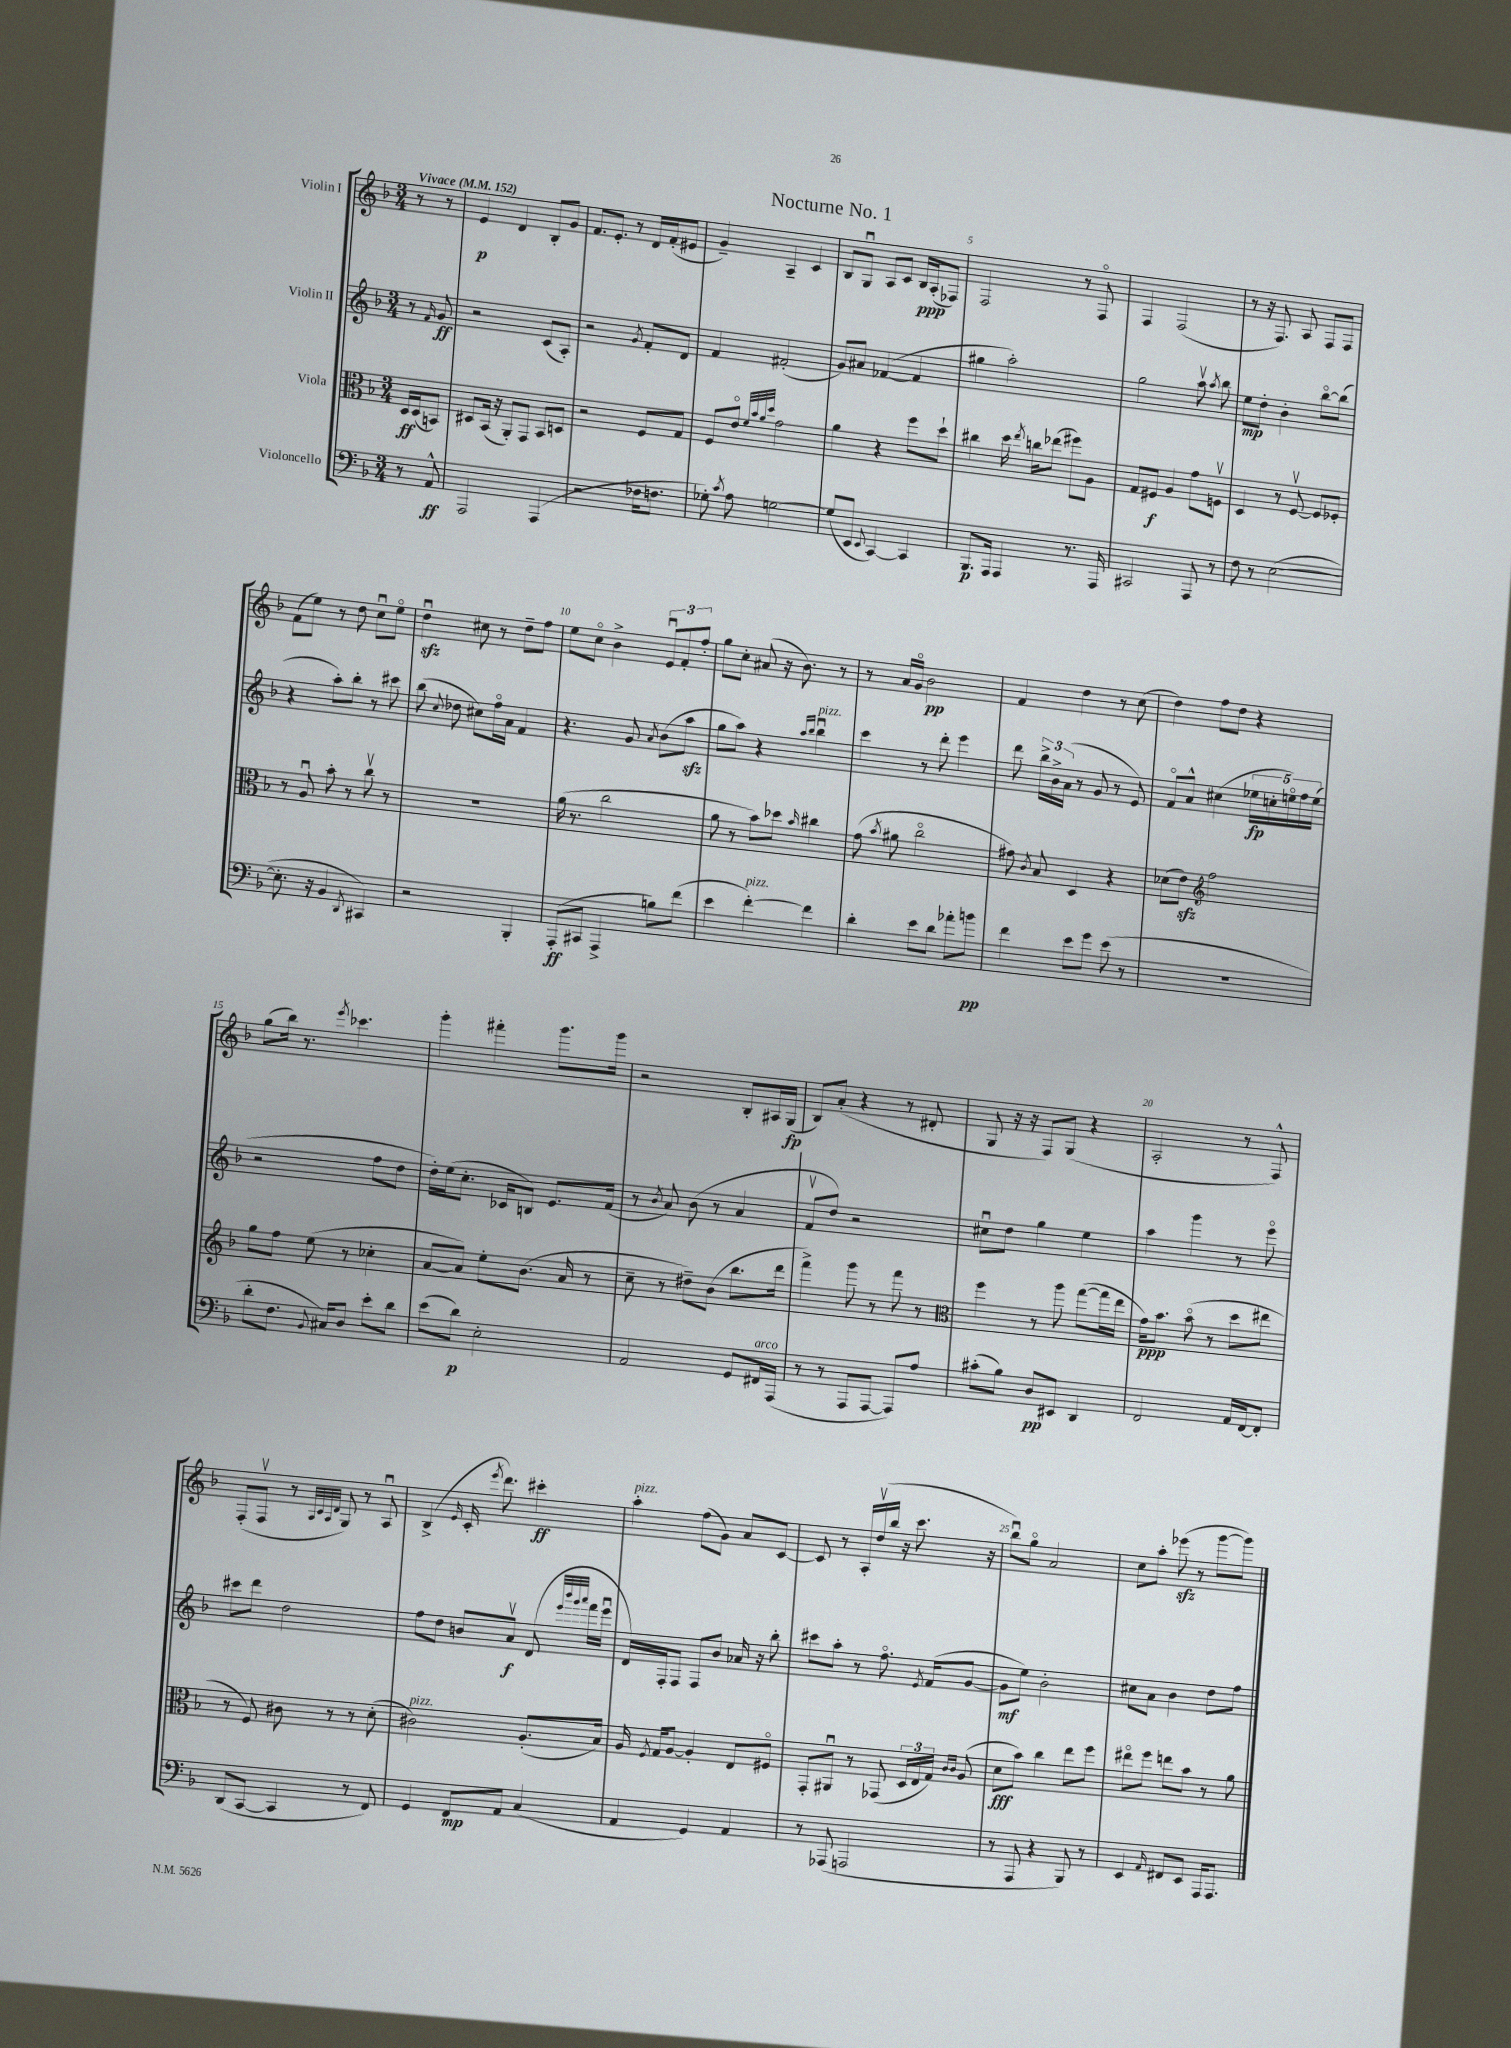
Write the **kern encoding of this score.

**kern	**dynam	**kern	**dynam	**kern	**dynam	**kern	**dynam
*part4	*part4	*part3	*part3	*part2	*part2	*part1	*part1
*staff4	*staff4	*staff3	*staff3	*staff2	*staff2	*staff1	*staff1
*I"Violoncello	*	*I"Viola	*	*I"Violin II	*	*I"Violin I	*
*clefF4	*	*clefC3	*	*clefG2	*	*clefG2	*
*k[b-]	*	*k[b-]	*	*k[b-]	*	*k[b-]	*
*M3/4	*	*M3/4	*	*M3/4	*	*M3/4	*
*MM152	*	*MM152	*	*MM152	*	*MM152	*
=	=	=	=	=	=	=	=
!	!	!	!	!	!	!LO:TX:a:B:t=Vivace	!
8r	.	16D/LL	ff	8r	.	8r	.
.	.	(16D/J	.	.	.	.	.
.	.	.	.	16qqf/	.	.	.
8AA^^/	ff	8BBn/J)	.	8g/	ff	8r	.
=1	=1	=1	=1	=1	=1	=1	=1
2AAA/	.	8D#X/L	.	2r	.	4e/	p
.	.	(16BB-/Jk	.	.	.	.	.
.	.	16r	.	.	.	.	.
.	.	8AA'/L)	.	.	.	4d/	.
.	.	8GG/J	.	.	.	.	.
(4AAA/	.	8BB-/L	.	(8c/L	.	8B-'/L	.
.	.	8Dn/J	.	8A'/J)	.	8g/J	.
=2	=2	=2	=2	=2	=2	=2	=2
2r	.	2r	.	2r	.	8.f/L	.
.	.	.	.	.	.	8.e'/J	.
.	.	.	.	.	.	8r	.
.	.	.	.	8qg/	.	.	.
16F-X\KL	.	8F/L	.	8f'/L	.	16d/LL	.
8.Fn\J	.	.	.	.	.	(16f'/J	.
.	.	8G/J	.	8d/J	.	8e#X/J	.
=3	=3	=3	=3	=3	=3	=3	=3
8G-X'\)	.	8F/L	.	4f/	.	4g~/)	.
8qc/	.	.	.	.	.	.	.
8A\	.	8e/J	.	.	.	.	.
.	.	32qqf/LLL	.	.	.	.	.
.	.	32qqb-/	.	.	.	.	.
.	.	32qqa/	.	.	.	.	.
.	.	32qqdd/JJJ	.	.	.	.	.
[2Gn\	.	2g\	.	(2f#X'/	.	4A~/	.
.	.	.	.	.	.	4c/	.
=4	=4	=4	=4	=4	=4	=4	=4
(8G/L]	.	4a\	.	8g/L)	.	8B-/L	.
8EE/J	.	.	.	8a#X/J	.	8Gu/J	.
8qqEE/	.	.	.	.	.	.	.
[4CC/)	.	4r	.	([4f-X/	.	8A/L	.
.	.	.	.	.	.	8c/J	.
4CC/]	.	8ff\L	.	4f-/]	.	16B-/LL	ppp
.	.	.	.	.	.	(16A'/J	.
.	.	8dd`\J	.	.	.	8F-X/J)	.
=5	=5	=5	=5	=5	=5	=5	=5
8.BBB-/L	p	4cc#X\	.	4gg#X\	.	2F/	.
16AAA/Jk	.	.	.	.	.	.	.
4AAA/	.	16dd\	.	2aa'\)	.	.	.
.	.	8qee/	.	.	.	.	.
.	.	16ccn\KL	.	.	.	.	.
.	.	(8ee-X\J	.	.	.	.	.
8.r	.	8ff#X\L)	.	.	.	8r	.
.	.	8A\J	.	.	.	8F/	.
16AAA/	.	.	.	.	.	.	.
=6	=6	=6	=6	=6	=6	=6	=6
2CC#X/	.	8G/L	.	2gg\	.	4F/	.
.	.	8F#X/J	f	.	.	.	.
.	.	4A/	.	.	.	(2F/	.
8AAA/	.	8g\L	.	8aav\	.	.	.
.	.	.	.	8qaa/	.	.	.
8r	.	8Fnv\J	.	8bb-\	.	.	.
=7	=7	=7	=7	=7	=7	=7	=7
8F\	.	4D/	.	8ee\L	mp	8r	.
8r	.	.	.	8dd'\J	.	16r	.
.	.	.	.	.	.	8.F/)	.
([2E\	.	8r	.	4b-'\	.	.	.
.	.	[8Fv/	.	.	.	8A/	.
.	.	8F/L]	.	[8bb-\L	.	8F/L	.
.	.	8F-X'/J	.	(8bb-\J]	.	8F/J	.
!!LO:LB:g=z
=8	=8	=8	=8	=8	=8	=8	=8
8.E'\]	.	8r	.	4r	.	(8f\L	.
.	.	8Au/	.	.	.	8ee\J)	.
16r	.	.	.	.	.	.	.
4BB-/	.	8b-'\	.	8aa'\L)	.	8r	.
.	.	8r	.	8bb-'\J	.	8dd\	.
8qDD/	.	.	.	.	.	.	.
4CC#X/)	.	8ccv\	.	8r	.	8ccu\L	.
.	.	8r	.	8ccc#X\	.	8ee\J	.
=9	=9	=9	=9	=9	=9	=9	=9
2r	.	2.r	.	(8bb-\	.	4ddzzu\	.
.	.	.	.	8qqcc/	.	.	.
.	.	.	.	8dd-X\	.	.	.
.	.	.	.	8cc#X\L)	.	8cc#X\	.
.	.	.	.	16ff\L	.	8r	.
.	.	.	.	16a\JJ	.	.	.
4BBB-'/	.	.	.	4f/	.	8dd~\L	.
.	.	.	.	.	.	8ff\J	.
=10	=10	=10	=10	=10	=10	=10	=10
(8AAA'/L	ff	(16a\	.	4.r	.	8ee\L	.
.	.	8.r	.	.	.	.	.
8CC#X/J	.	.	.	.	.	8cc\J	.
4AAA^/	.	2cc\	.	.	.	4b-^\	.
.	.	.	.	8g/	.	.	.
.	.	.	.	8qa/	.	.	.
8Bn\L)	.	.	.	(8b-\L	.	12eu/L	.
.	.	.	.	.	.	12f'/	.
(8f\J	.	.	.	8aazz\J	.	.	.
.	.	.	.	.	.	12ff'/J	.
=11	=11	=11	=11	=11	=11	=11	=11
4e\	.	8a\	.	8gg\L	.	8gg\L	.
.	.	8r	.	8aa\J)	.	8cc'\J	.
!LO:TX:a:i:t=pizz.	!	!	!	!	!	!	!
[4f'\)	.	8b-\L)	.	4r	.	(8a#X/	.
.	.	8dd-X\J	.	.	.	16r	.
.	.	.	.	.	.	8.b-\)	.
.	.	.	.	16qqaa/LL	.	.	.
.	.	16qqb-/	.	16qqbb-/JJ	.	.	.
!	!	!	!	!LO:TX:a:i:t=pizz.	!	!	!
4f\]	.	4cc#X\	.	4bb-u\	.	.	.
.	.	.	.	.	.	8r	.
=12	=12	=12	=12	=12	=12	=12	=12
4d'\	.	(8g\	.	4ccc\	.	8r	.
.	.	8qb-/	.	.	.	.	.
.	.	8a#X\	.	.	.	16a/LL	.
.	.	.	.	.	.	16g/JJ	.
8e\L	.	2cc\	.	8r	.	2b-\	pp
8d\J	.	.	.	8ddd'\	.	.	.
8a-X'\L	.	.	.	4eee\	.	.	.
8bn\J	pp	.	.	.	.	.	.
=13	=13	=13	=13	=13	=13	=13	=13
4f\	.	8g#X\)	.	8ddd\	.	4f/	.
.	.	8qc/	.	.	.	.	.
.	.	8B-/	.	24bb-^\LL	.	.	.
.	.	.	.	24b-^\	.	.	.
.	.	.	.	(24a\JJ	.	.	.
8e\L	.	4D/	.	8r	.	4dd\	.
8g\J	.	.	.	8g/	.	.	.
(8e\	.	4r	.	8r	.	8r	.
8r	.	.	.	8e/)	.	(8cc\	.
=14	=14	=14	=14	=14	=14	=14	=14
2.r	.	(8d-X\L	.	8f/L	.	4dd\)	.
.	.	8ezz\J)	.	8a^^/J	.	.	.
*	*	*clefG2	*	*	*	*	*
.	.	2ff\	.	(4cc#X\	.	8ff\L	.
.	.	.	.	.	.	8dd\J	.
.	.	.	.	20ee-X\LL	fp	4r	.
.	.	.	.	20ccn'\	.	.	.
.	.	.	.	20een\)	.	.	.
.	.	.	.	20ff\	.	.	.
.	.	.	.	(20ee\JJ	.	.	.
!!LO:LB:g=z
=15	=15	=15	=15	=15	=15	=15	=15
8d'\L	.	8gg\L	.	2r	.	(8gg\L	.
8.F\J	.	8ff\J	.	.	.	16bb-\Jk)	.
.	.	.	.	.	.	8.r	.
.	.	(8ee\	.	.	.	.	.
8qqBB-/	.	.	.	.	.	.	.
16C#X/KL)	.	.	.	.	.	.	.
.	.	.	.	.	.	8qeee/	.
8D/J	.	8r	.	.	.	4.ccc-X\	.
8e'\L	.	4cc-X'\	.	8ff\L	.	.	.
8d\J	.	.	.	8dd\J	.	.	.
=16	=16	=16	=16	=16	=16	=16	=16
(8e\L	.	[8a/L	.	16dd'\LL)	.	4ggg'\	.
.	.	.	.	(16ee\J	.	.	.
8d\J)	p	8a/J])	.	8.cc'\J	.	.	.
2E'\	.	8ee'\L	.	.	.	4fff#X'\	.
.	.	.	.	16c-X/KL	.	.	.
.	.	(8.b-\J	.	8Bn/J)	.	.	.
.	.	.	.	8.e/L	.	8.ggg\L	.
.	.	16a/	.	.	.	.	.
.	.	8r	.	.	.	.	.
.	.	.	.	(16f/Jk	.	16ggg\Jk	.
=17	=17	=17	=17	=17	=17	=17	=17
2AA/	.	8cc~\	.	8r	.	2r	.
.	.	.	.	8qb-/	.	.	.
.	.	8r	.	8a/)	.	.	.
.	.	8dd#X~\L)	.	(8b-\	.	.	.
.	.	(8b-\J	.	8r	.	.	.
8GG/L	.	8.bb-\L	.	4a/	.	8B-'/L	.
!LO:TX:a:i:t=arco	!	!	!	!	!	!	!
16FF#X/L	.	.	.	.	.	16A#X/L	.
(16AAA/JJ	.	16ddd\Jk	.	.	.	(16G/JJ	fp
=18	=18	=18	=18	=18	=18	=18	=18
8r	.	4fff^\)	.	8fv/L	.	8B-/L)	.
8r	.	.	.	8dd/J)	.	(8a'/J	.
8AAA/L	.	8ggg\	.	2r	.	4r	.
[8AAA/J	.	8r	.	.	.	.	.
8AAA/L])	.	8fff\	.	.	.	8r	.
8A/J	.	8r	.	.	.	8d#X'/	.
=19	=19	=19	=19	=19	=19	=19	=19
*	*	*clefC3	*	*	*	*	*
(8c#X'\L	.	4ff\	.	8cc#Xu\L	.	8G/	.
8B-\J)	.	.	.	8dd\J	.	16r	.
.	.	.	.	.	.	16r	.
8D/L	pp	8r	.	4gg\	.	8F/L)	.
8EE#X/J	.	8aa\	.	.	.	(8G/J	.
4DD/	.	([8gg\L	.	4ee\	.	4r	.
.	.	16gg\L]	.	.	.	.	.
.	.	16ee\JJ	.	.	.	.	.
=20	=20	=20	=20	=20	=20	=20	=20
2FF/	.	16g\KL)	ppp	4aa\	.	2A'/	.
.	.	8.b-\J	.	.	.	.	.
.	.	(8b-\	.	4ggg\	.	.	.
.	.	8r	.	.	.	.	.
16AA/LL	.	8dd\L	.	8r	.	8r	.
[16FF/J	.	.	.	.	.	.	.
8FF'/J]	.	8ee#X\J	.	8eee\	.	8F^^/)	.
!!LO:LB:g=z
=21	=21	=21	=21	=21	=21	=21	=21
(8DD/L	.	8r	.	8ccc#X\L	.	(8F'/L	.
[8CC/J	.	8F/)	.	8ddd\J	.	8Fv/J	.
4CC/]	.	8c#X\	.	2dd\	.	8r	.
.	.	.	.	.	.	32qqA/LLL	.
.	.	.	.	.	.	32qqc/	.
.	.	.	.	.	.	32qqA/	.
.	.	.	.	.	.	32qqd/JJJ	.
.	.	8r	.	.	.	8G/)	.
8r	.	8r	.	.	.	8r	.
8FF/)	.	(8d'\	.	.	.	8Au/	.
=22	=22	=22	=22	=22	=22	=22	=22
!	!	!LO:TX:a:i:t=pizz.	!	!	!	!	!
4GG/	.	2c#X\)	.	8ff\L	.	(4B-^/	.
.	.	.	.	8dd\J	.	.	.
.	.	.	.	.	.	16qqe/	.
8FF/L	mp	.	.	8bn/L	.	16c'/	.
.	.	.	.	.	.	8qeee/	.
.	.	.	.	.	.	8.ddd\)	.
8AA/J	.	.	.	8av/J	f	.	.
(4C/	.	(8.A'/L	.	(8d/	.	4ccc#X'\	ff
.	.	.	.	32qqeee/LLL	.	.	.
.	.	.	.	32qqbbb-/	.	.	.
.	.	.	.	32qqggg/	.	.	.
.	.	.	.	32qqaaa/JJJ	.	.	.
.	.	.	.	16fff\LL	.	.	.
.	.	16B-/Jk)	.	16eeeu\JJ	.	.	.
=23	=23	=23	=23	=23	=23	=23	=23
!	!	!	!	!	!	!LO:TX:a:i:t=pizz.	!
4AA/	.	16A/	.	16d/LL)	.	4aa'\	.
.	.	8qF/	.	.	.	.	.
.	.	16G/KL	.	16F'/J	.	.	.
.	.	[8A/J	.	8F/J	.	.	.
4GG/)	.	4A'/]	.	8F/L	.	(8ff\L	.
.	.	.	.	8b-/J	.	8g\J)	.
4AA/	.	8E/L	.	16a-X/	.	8a/L	.
.	.	.	.	16r	.	.	.
.	.	8F#X/J	.	8bb-'\	.	[8c/J	.
=24	=24	=24	=24	=24	=24	=24	=24
8r	.	8GG'/L	.	8ccc#X\L	.	8c/]	.
(8AAA-X/	.	8AA#Xu/J	.	8aa'\J	.	8r	.
2AAAn/	.	8r	.	8r	.	16A'/LL	.
.	.	.	.	.	.	(16ddv/	.
.	.	(8GG-X/	.	8.ff\	.	16bb-/JJ	.
.	.	.	.	.	.	16r	.
.	.	24D/LL	.	.	.	8.ccc\	.
.	.	24E/	.	.	.	.	.
.	.	.	.	8qe/	.	.	.
.	.	.	.	(16f/KL	.	.	.
.	.	24G/JJ)	.	.	.	.	.
.	.	16qqc/LL	.	.	.	.	.
.	.	16qqc/JJ	.	.	.	.	.
.	.	(8A/	.	[8g/J	.	.	.
.	.	.	.	.	.	16r	.
=25	=25	=25	=25	=25	=25	=25	=25
8r	.	8d\L	fff	8g\L]	mf	8bb-u\L)	.
8AAA/	.	8b-\J)	.	8ee\J)	.	8gg\J	.
4r	.	4cc\	.	2b-'\	.	2a/	.
8BBB-/)	.	8ee\L	.	.	.	.	.
8r	.	8ff\J	.	.	.	.	.
=26	=26	=26	=26	=26	=26	=26	=26
4EE/	.	8ee#X\L	.	8cc#X\L	.	8cc\L	.
.	.	8ff\J	.	8a\J	.	8aa'\J	.
16qqAA/	.	.	.	.	.	.	.
8FF#X/L	.	8een\L	.	4b-\	.	(8eee-Xzz\	.
8EE/J	.	8b-\J	.	.	.	8r	.
16AAA/KL	.	8r	.	8dd\L	.	[8ggg\L	.
8.AAA/J	.	.	.	.	.	.	.
.	.	8a\	.	8ff\J	.	8ggg\J])	.
==	==	==	==	==	==	==	==
*-	*-	*-	*-	*-	*-	*-	*-
